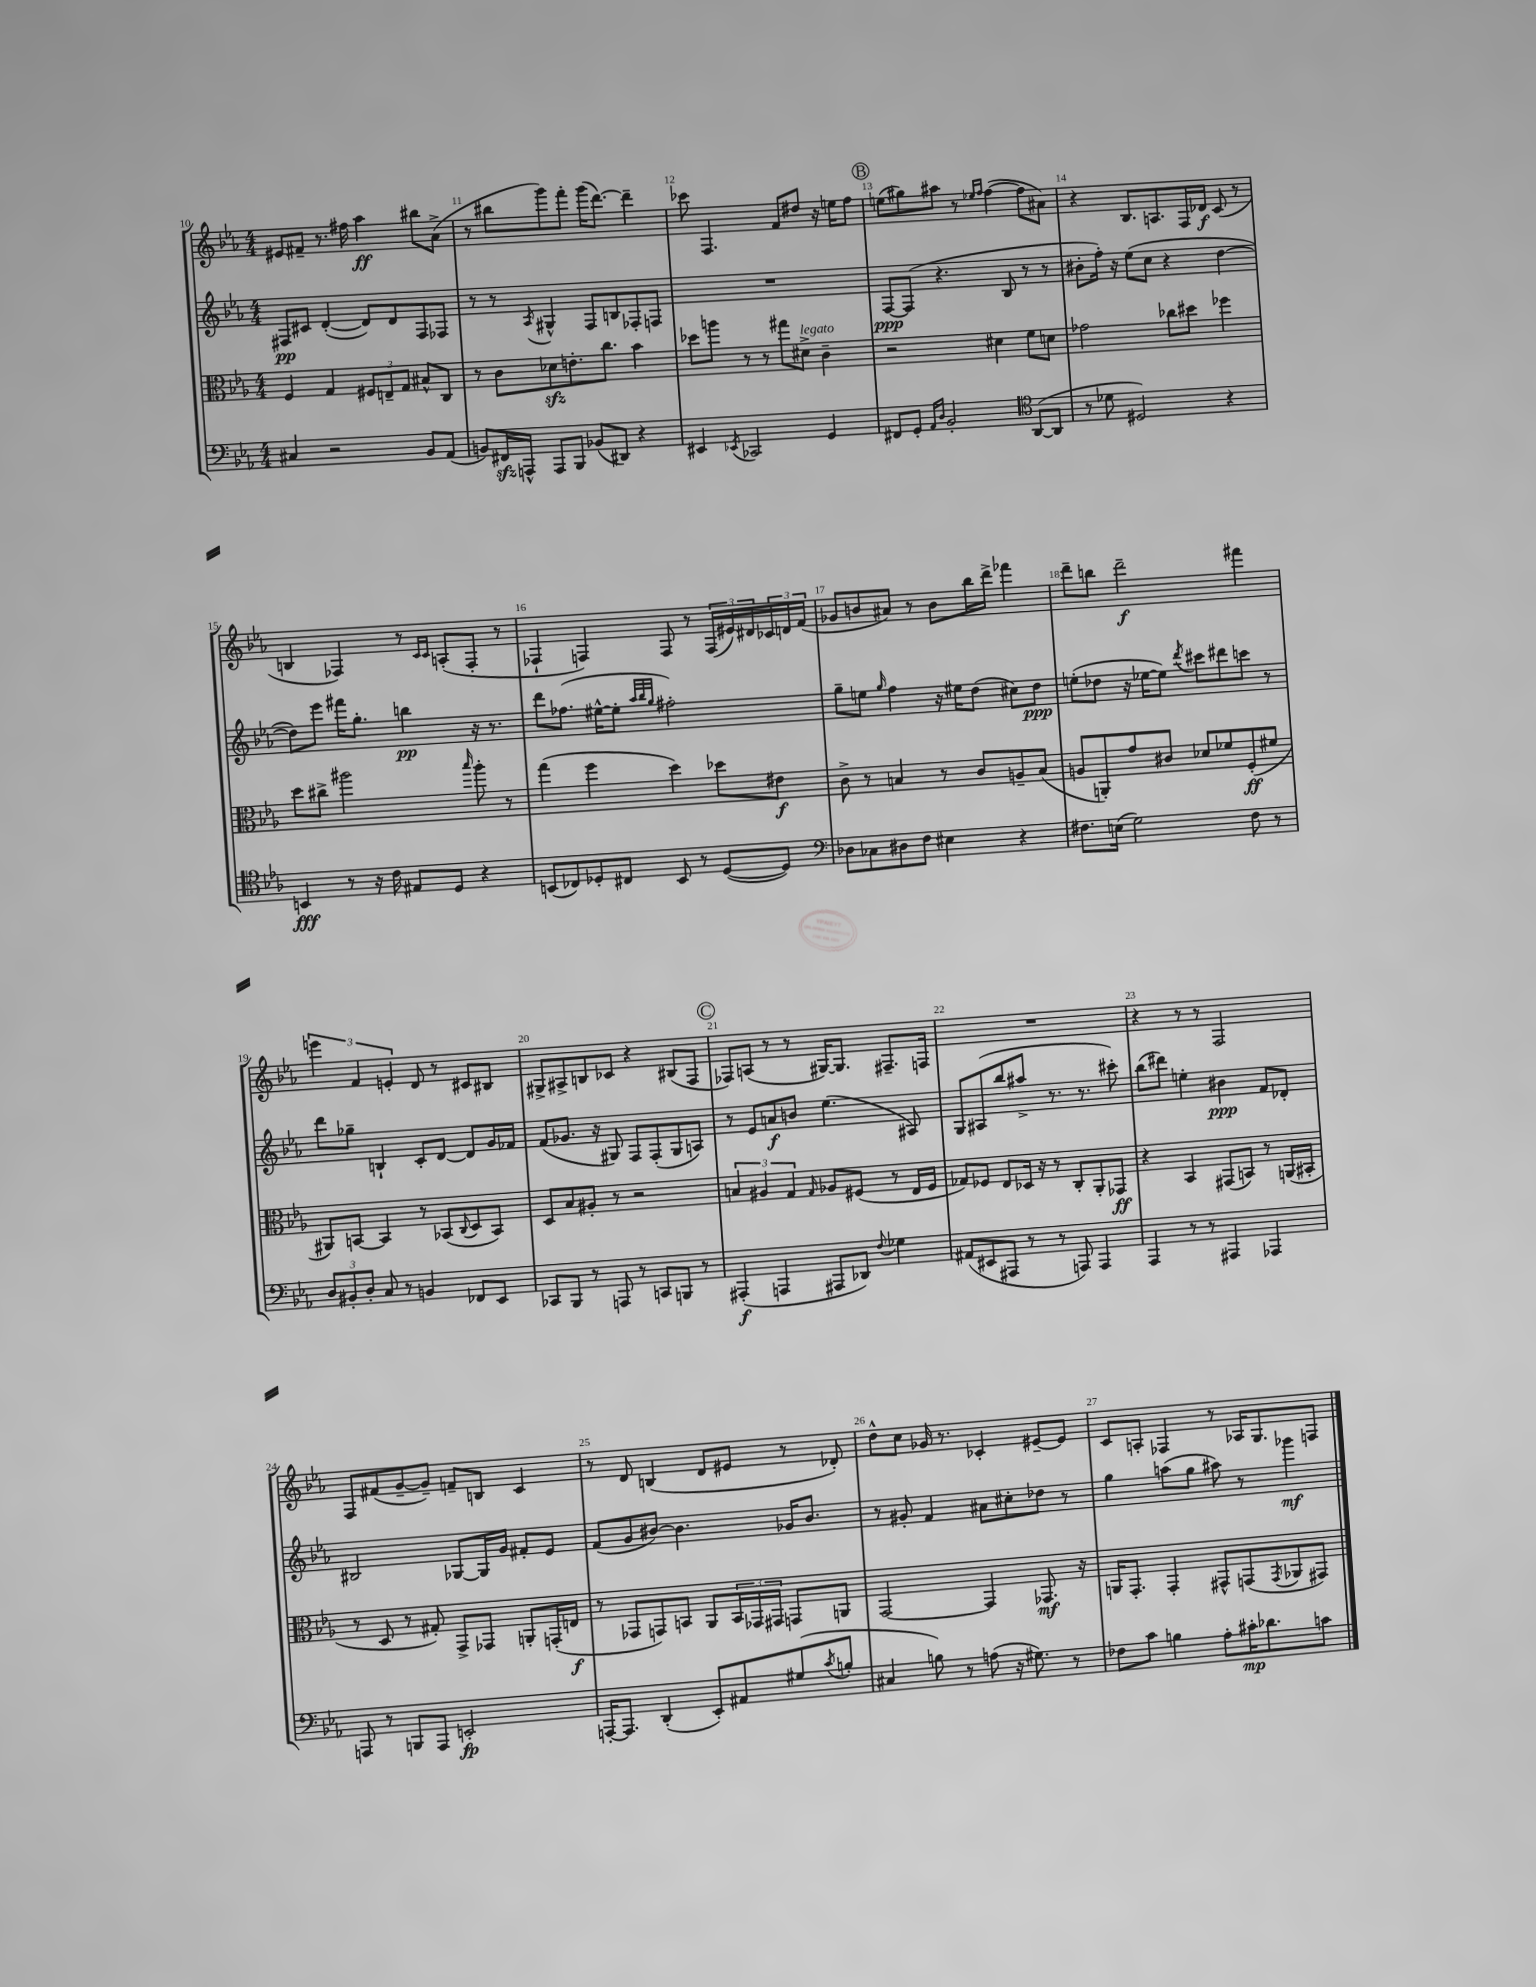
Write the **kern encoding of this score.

**kern	**dynam	**kern	**dynam	**kern	**dynam	**kern	**dynam
*part4	*part4	*part3	*part3	*part2	*part2	*part1	*part1
*staff4	*staff4	*staff3	*staff3	*staff2	*staff2	*staff1	*staff1
*clefF4	*	*clefC3	*	*clefG2	*	*clefG2	*
*k[b-e-a-]	*	*k[b-e-a-]	*	*k[b-e-a-]	*	*k[b-e-a-]	*
*M4/4	*	*M4/4	*	*M4/4	*	*M4/4	*
=10	=10	=10	=10	=10	=10	=10	=10
4C#X/	.	4F/	.	8F#X/L	pp	8e#X/L	.
.	.	.	.	8c#X/J	.	8f#X~/J	.
2r	.	4G/	.	([4d'/	.	8.r	.
.	.	.	.	.	.	16ff#X\	.
.	.	12F#X/L	.	8d/L])	.	4aa-\	ff
.	.	12En~/	.	.	.	.	.
.	.	.	.	8d/	.	.	.
.	.	12G/J	.	.	.	.	.
8BB-/L	.	8B#X^^/L	.	8F#/	.	8bb#X\L	.
(8AA-/J	.	8C/J	.	8F-X/J	.	(8a-^\J	.
=11	=11	=11	=11	=11	=11	=11	=11
8BBn/L)	.	8r	.	8r	.	8r	.
16FF#Xzz/L	.	8c\L	.	8r	.	8bb#X\L	.
16AAAn^^/JJ	.	.	.	.	.	.	.
.	.	.	.	8qA-/	.	.	.
8AAA/L	.	8d-Xzz\	.	4G#X^^/	.	8ggg\)	.
8BBB-/J	.	8.en'\	.	.	.	8fff'\J	.
(8BB-X/L	.	.	.	8F/L	.	(16ggg\KL	.
.	.	8.cc\J	.	.	.	[8.ddd\J)	.
8DD#X/J)	.	.	.	8Bn/	.	.	.
4r	.	4b-\	.	8F-X'/	.	4ddd~\]	.
.	.	.	.	8Fn/J	.	.	.
=12	=12	=12	=12	=12	=12	=12	=12
4EE#X/	.	8dd-X\L	.	1r	.	8ccc-X\	.
.	.	8aan\J	.	.	.	4.F/	.
8qEE-X/	.	.	.	.	.	.	.
2CC-X/	.	8r	.	.	.	.	.
.	.	8r	.	.	.	.	.
.	.	8gg#X\L	.	.	.	8f/L	.
!	!	!LO:TX:a:i:t=legato	!	!	!	!	!
.	.	8d#X^\J	.	.	.	8dd#X/J	.
4GG/	.	4c~\	.	.	.	16r	.
.	.	.	.	.	.	16een\KL	.
.	.	.	.	.	.	8ff\J	.
!!LO:REH:place=s1:t=B
=13	=13	=13	=13	=13	=13	=13	=13
8FF#X/L	.	2r	.	[8F/L	ppp	(8een\L	.
8GG'/J	.	.	.	(8F/J]	.	8gg#X\)	.
16qqAA-/LL	.	.	.	.	.	.	.
16qqD/JJ	.	.	.	.	.	.	.
2BB-'/	.	.	.	4.r	.	8aa#X\J	.
.	.	.	.	.	.	8r	.
.	.	.	.	.	.	16qqee-X/LL	.
.	.	.	.	.	.	16qqff/JJ	.
.	.	4d#X\	.	.	.	([4ff\	.
.	.	.	.	8B-/	.	.	.
*clefC4	*	*	*	*	*	*	*
([8AA-/L	.	8f\L	.	8r	.	8ff\L]	.
8AA-/J]	.	8dn\J	.	8r	.	8a#X\J)	.
=14	=14	=14	=14	=14	=14	=14	=14
8r	.	2g-X\	.	8b#X'\L	.	4r	.
8d-X\	.	.	.	16ff'\Jk)	.	.	.
.	.	.	.	16r	.	.	.
2D#X/)	.	.	.	(8ee-\L	.	8.B-/L	.
.	.	.	.	8cc\J	.	.	.
.	.	.	.	.	.	8.An/	.
.	.	8cc-X\L	.	4r	.	.	.
.	.	8dd#X\J	.	.	.	16F/L	.
.	.	.	.	.	.	16d-X/JJ	f
4r	.	4ff-X\	.	[4dd\	.	(8c/	.
.	.	.	.	.	.	8r	.
!!LO:LB:g=z
=15	=15	=15	=15	=15	=15	=15	=15
4BBn/	fff	8dd\L	.	8dd\L])	.	4Bn/	.
.	.	8cc#X^\J	.	8eee-\J	.	.	.
8r	.	2aa#X\	.	16fff#X\KL	.	4F-X/)	.
.	.	.	.	8.gg'\J	.	.	.
16r	.	.	.	.	.	.	.
16c\	.	.	.	.	.	.	.
8E#X/L	.	.	.	4bbn\	pp	8r	.
.	.	.	.	.	.	16qqc/LL	.
.	.	.	.	.	.	16qqc/JJ	.
8D/J	.	.	.	.	.	(8An'/L	.
.	.	16qqbb-/	.	.	.	.	.
4r	.	8aa#'\	.	16r	.	8F-'/J	.
.	.	.	.	8.r	.	.	.
.	.	8r	.	.	.	8r	.
=16	=16	=16	=16	=16	=16	=16	=16
(8BBn/L	.	(4gg\	.	8ddd\L	.	4F-X`/	.
8C-X/)	.	.	.	(8.ff-X\J	.	.	.
8D-X'/	.	4ff\	.	.	.	4Fn/)	.
.	.	.	.	[16ee#X^^\KL	.	.	.
8C#X/J	.	.	.	8ee#'\J]	.	.	.
.	.	.	.	32qqaa-/LLL	.	.	.
.	.	.	.	32qqbb-/	.	.	.
.	.	.	.	32qqgg/JJJ	.	.	.
8BB/	.	4dd\)	.	2ff#X'\)	.	8F/	.
8r	.	.	.	.	.	8r	.
([8D-/L	.	8dd-X\L	.	.	.	(24F/LL	.
.	.	.	.	.	.	24e#X/)	.
.	.	.	.	.	.	24d#X/	.
8D-/J])	.	8e#X\J	f	.	.	24c-X/	.
.	.	.	.	.	.	24dn/	.
.	.	.	.	.	.	(24f/JJ	.
=17	=17	=17	=17	=17	=17	=17	=17
*clefF4	*	*	*	*	*	*	*
8D-X\L	.	8c^\	.	8gg~\L	.	8g-X/L	.
8C-X\	.	8r	.	8een\J	.	8bn/	.
.	.	.	.	16qqgg/	.	.	.
8D#X\	.	4Bn/	.	4ff\	.	8a#X/J)	.
8F\J	.	.	.	.	.	8r	.
4E#X\	.	8r	.	16r	.	8b\L	.
.	.	.	.	16ee#X\KL	.	.	.
.	.	8c/L	.	(8dd\J	.	16bb-\L	.
.	.	.	.	.	.	16ddd^\JJ	.
4r	.	8An~/	.	8cc#X\L)	.	4fff-X\	.
.	.	(8B/J	.	8dd\J	ppp	.	.
=18	=18	=18	=18	=18	=18	=18	=18
8.F#X\L	.	8An/L	.	(8een'\L	.	8ddd~\L	.
.	.	8AAn'/)	.	8dd-X\J	.	8bbn\J	.
(16En\Jk	.	.	.	.	.	.	.
2G\)	.	8g/	.	16r	.	2ddd~\	f
.	.	.	.	[16ee-X\KL	.	.	.
.	.	8c#X/J	.	8ee-\J])	.	.	.
.	.	.	.	8qddd/	.	.	.
.	.	8d-X/L	.	8ccc#X\L	.	.	.
.	.	8f-X/	.	8ddd#X\	.	.	.
8F#\	.	(8F'/	ff	8cccn\J	.	4fff#X\	.
8r	.	8f#X/J	.	8r	.	.	.
!!LO:LB:g=z
=19	=19	=19	=19	=19	=19	=19	=19
12D/L	.	8AA#X/L)	.	8ddd\L	.	6eeen\	.
12BB#X'/	.	.	.	.	.	.	.
.	.	[8BBn/J	.	8gg-X~\J	.	.	.
12D'/J	.	.	.	.	.	6f/	.
8C/	.	4BB/]	.	4Bn`/	.	.	.
.	.	.	.	.	.	6en'/	.
8r	.	.	.	.	.	.	.
4BBn/	.	8r	.	8c'/L	.	8d/	.
.	.	(8BB-X/L	.	[8d/J	.	8r	.
.	.	8qqC/	.	.	.	.	.
8FF-X/L	.	8D/	.	8d/L]	.	8c#X/L	.
8EE-/J	.	8BB-/J)	.	16g/L	.	8B#X/J	.
.	.	.	.	16f-X/JJ	.	.	.
=20	=20	=20	=20	=20	=20	=20	=20
8CC-X/L	.	8D/L	.	(8f/L	.	8G#X^/L	.
8BBB-/J	.	8B-/	.	8.g-X/J	.	8A#X^/	.
8r	.	8A#X'/J	.	.	.	8Bn/	.
.	.	.	.	16r	.	.	.
8AAAn/	.	8r	.	8G#X/)	.	8c-X/J	.
8r	.	2r	.	8F/L	.	4r	.
8CCn/L	.	.	.	(8F'/	.	.	.
8BBBn/J	.	.	.	8G#/	.	(8B#X/L	.
8r	.	.	.	8An/J)	.	8F/J	.
!!LO:REH:place=s1:t=C
=21	=21	=21	=21	=21	=21	=21	=21
(4AAA#X'/	f	6Bn/	.	8r	.	8F-X/L)	.
.	.	.	.	8e-/L	.	(8An/J	.
.	.	6A#X/	.	.	.	.	.
4AAAn/	.	.	.	8an/	f	8r	.
.	.	6G/	.	.	.	.	.
.	.	.	.	8bn/J	.	8r	.
.	.	16qqG/	.	.	.	.	.
8AAA#X/L	.	8A-X/L	.	(4.ee-\	.	[16G#X/KL)	.
.	.	.	.	.	.	8.G#/J]	.
8DD-X/J)	.	(8F#X/J	.	.	.	.	.
8qqF/	.	.	.	.	.	.	.
4G-X\	.	8r	.	.	.	8.F#X~/L	.
.	.	16E-/LL	.	8A#X/)	.	.	.
.	.	16F#/JJ	.	.	.	16Fn/Jk	.
=22	=22	=22	=22	=22	=22	=22	=22
(8AA#X/L	.	8G-X/L)	.	8G/L	.	1r	.
8EE#X/	.	8F-X/J	.	(8A#X/	.	.	.
8AAA#X/J	.	8E-/L	.	8bb-/	.	.	.
8r	.	16D-X/Jk	.	8aa#X^/J	.	.	.
.	.	16r	.	.	.	.	.
8r	.	8r	.	8.r	.	.	.
8AAAn/)	.	8C'/L	.	.	.	.	.
.	.	.	.	8.r	.	.	.
4AAA/	.	8AA-'/	.	.	.	.	.
.	.	8GG-X/J	ff	8ccc#X'\)	.	.	.
=23	=23	=23	=23	=23	=23	=23	=23
4AAA-/	.	4r	.	(8bb-\L	.	4r	.
.	.	.	.	8ddd#X\J)	.	.	.
8r	.	4BB-/	.	4een'\	.	8r	.
8r	.	.	.	.	.	8r	.
4AAA#X/	.	(8GG#X/L	.	4b#X\	ppp	2F/	.
.	.	8BBn/J)	.	.	.	.	.
4AAA-X/	.	8r	.	8f/L	.	.	.
.	.	(16AAn/LL	.	8d-X'/J	.	.	.
.	.	16BB#X'/JJ	.	.	.	.	.
!!LO:LB:g=z
=24	=24	=24	=24	=24	=24	=24	=24
8AAAn/	.	8r	.	2B#X/	.	8F/L	.
8r	.	8D/	.	.	.	(8f#X/	.
8BBBn/L	.	8r	.	.	.	[8g~/	.
8AAA/J	.	8G#X'/)	.	.	.	8g~/J])	.
2EEn'/	fp	8GG^/L	.	[8G-X/L	.	8fn~/L	.
.	.	8GG-X/J	.	16G-/L]	.	8Bn/J	.
.	.	.	.	16g/JJ	.	.	.
.	.	8AAn'/L	.	8f#X'/L	.	4c/	.
.	.	(16GGn'/L	.	8e-/J	.	.	.
.	.	16En/JJ	f	.	.	.	.
=25	=25	=25	=25	=25	=25	=25	=25
[16AAAn'/KL	.	8r	.	(8f/L	.	8r	.
8.AAA/J]	.	.	.	.	.	.	.
.	.	8GG-X/L	.	8g/	.	8d/	.
(4DD'/	.	8GGn/)	.	[8b#X/J)	.	(4Bn/	.
.	.	8BBn/J	.	4.b#\]	.	.	.
8EE-'/L)	.	8AA-/L	.	.	.	8d/L	.
8AA#X/	.	24BB/L	.	.	.	8e#X/J	.
.	.	24GG-X/	.	.	.	.	.
.	.	24GG#X/JJ	.	.	.	.	.
(8G#X/	.	8GGn/L	.	16g-X/KL	.	8r	.
.	.	.	.	8.b#/J	.	.	.
8qc/	.	.	.	.	.	.	.
8Bn'/J	.	8AAn/J	.	.	.	8d-X'/)	.
=26	=26	=26	=26	=26	=26	=26	=26
4C#X/	.	[2GG/	.	8r	.	8dd^^\L	.
.	.	.	.	8g#X'/	.	8cc\J	.
8Bn\)	.	.	.	4f/	.	16g-X/	.
.	.	.	.	.	.	8.r	.
8r	.	.	.	.	.	.	.
(8An\	.	4GG/]	.	8a#X\L	.	4c-X'/	.
16r	.	.	.	8cc#X'\	.	.	.
8.G#X\)	.	.	.	.	.	.	.
.	.	8.GG-X/	mf	8dd-X\J	.	[8e#X~/L	.
8r	.	.	.	8r	.	8e#/J]	.
.	.	16r	.	.	.	.	.
=27	=27	=27	=27	=27	=27	=27	=27
8F-X\L	.	16AAn/KL	.	4gg\	.	8c/L	.
.	.	8.GG'/J	.	.	.	.	.
8c\J	.	.	.	.	.	8An'/J	.
4Bn\	.	4GG'/	.	(8aan\L	.	4F-X/	.
.	.	.	.	8gg\J	.	.	.
8A-'\L	.	8GG#X^^/L	.	8aa#X\)	.	8r	.
16c#X'\K	mp	(8GGn/	.	8r	.	16A-X/KL	.
8.d-X\	.	.	.	.	.	8.G/	.
.	.	8qGG/	.	.	.	.	.
.	.	8AA-X/	.	4ggg-X\	mf	.	.
8cn\J	.	8GG#X/J)	.	.	.	8Fn/J	.
==	==	==	==	==	==	==	==
*-	*-	*-	*-	*-	*-	*-	*-
